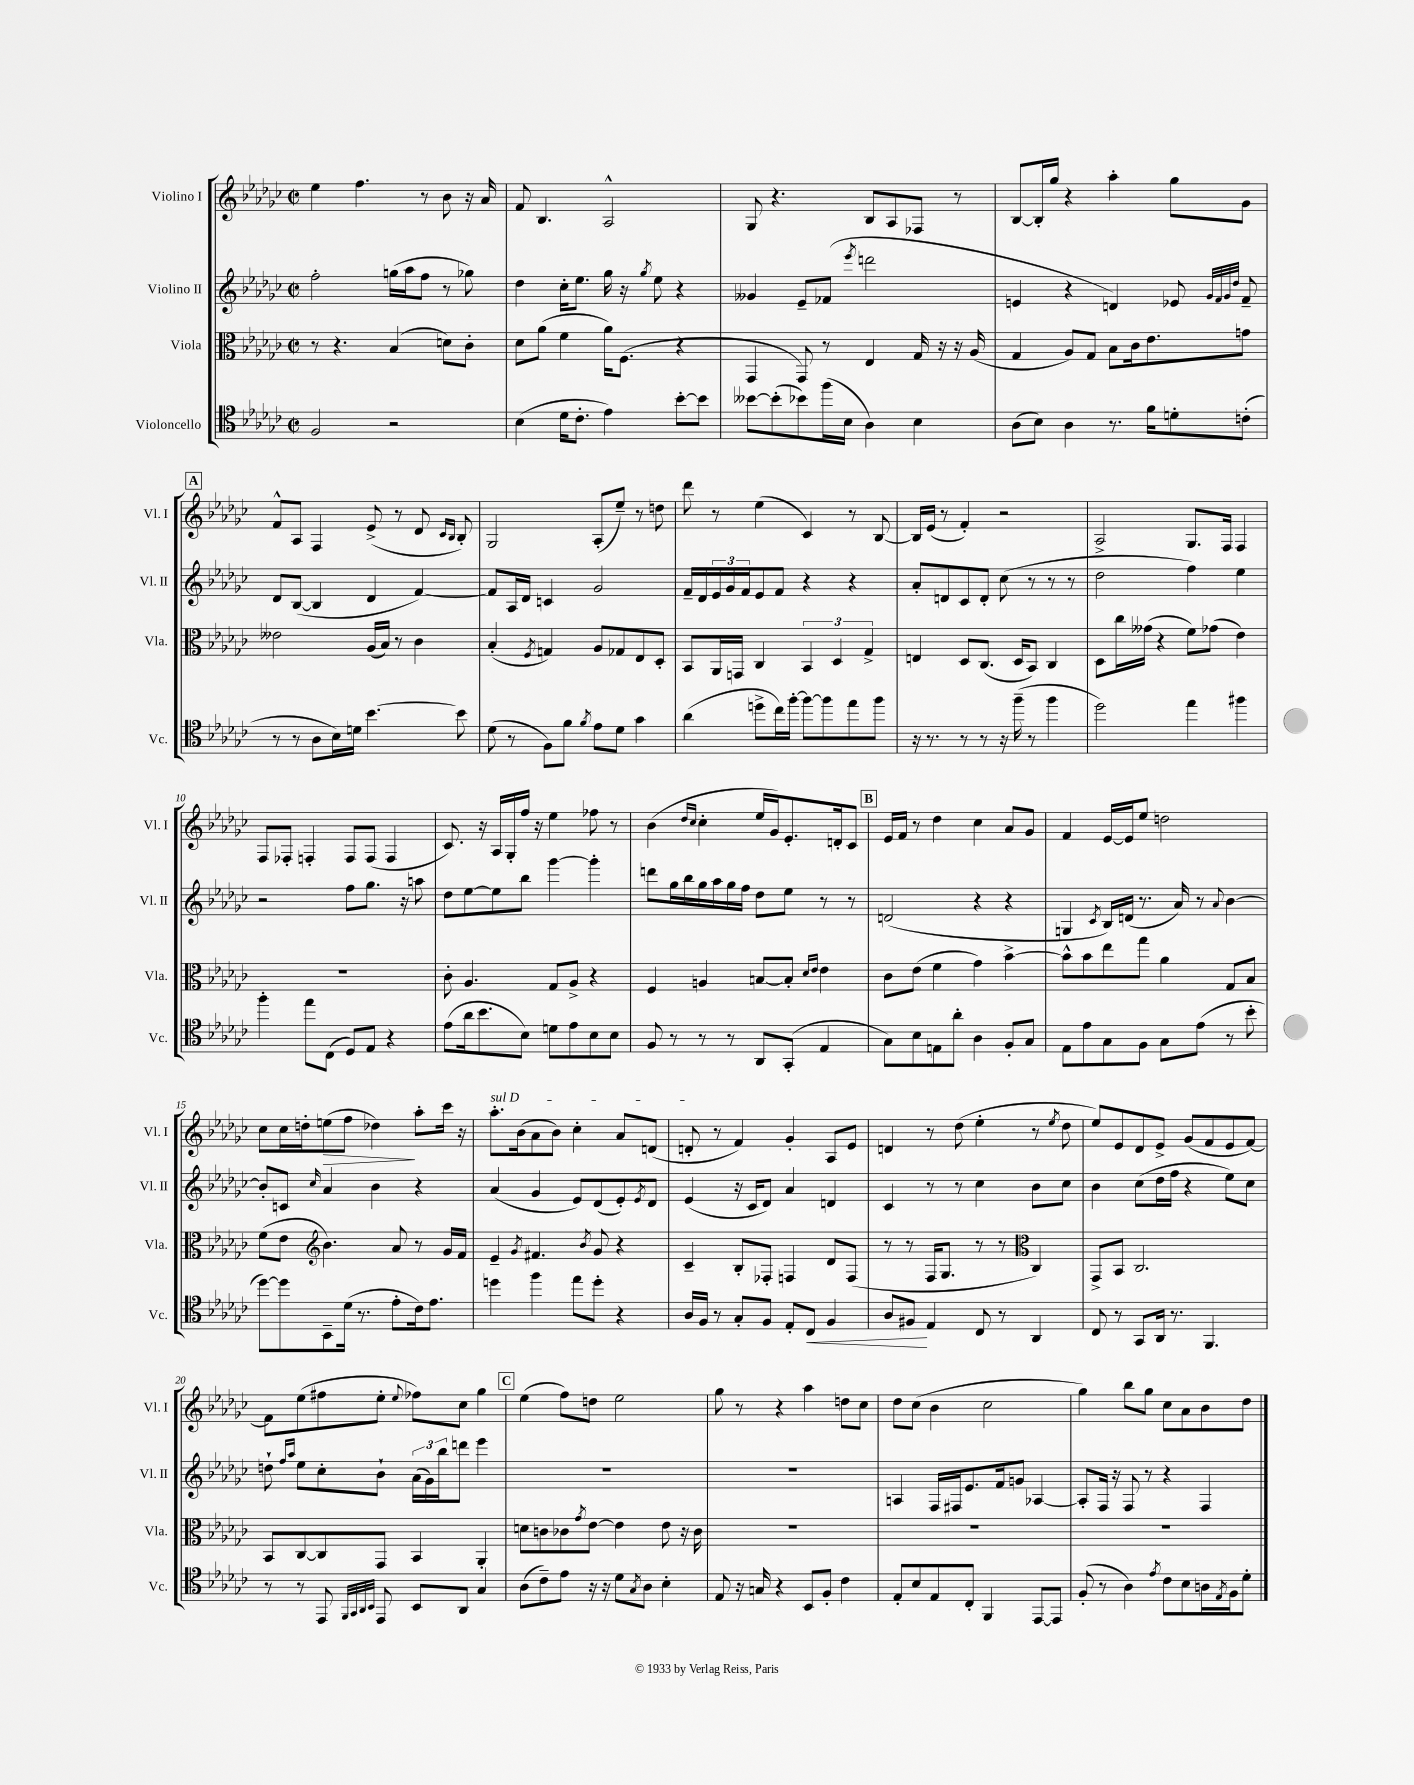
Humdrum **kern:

**kern	**kern	**kern	**kern
*staff4	*staff3	*staff2	*staff1
*clefC4	*clefC3	*clefG2	*clefG2
*k[b-e-a-d-g-c-]	*k[b-e-a-d-g-c-]	*k[b-e-a-d-g-c-]	*k[b-e-a-d-g-c-]
*M2/2	*M2/2	*M2/2	*M2/2
*met(c|)	*met(c|)	*met(c|)	*met(c|)
2F	8r	2ff'	4ee-
.	4.r	.	.
.	.	.	4.ff
2r	(4B-	(16gg	.
.	.	16aa-	.
.	.	8ff	8r
.	8d)	8r	8b-
.	8c-'	8gg-)	16r
.	.	.	16a-
=	=	=	=
(4B-	8d-	4dd-	8f
.	(8a-	.	4.B-
16d-	4f	16cc-'	.
8.c-'	.	8.ee-	.
4e-)	16a-)	16gg-	2A-^^
.	(8.F	16r	.
.	.	8qgg-	.
.	.	8ee-	.
[8b-'	4r	4r	.
8b-]	.	.	.
=	=	=	=
[8b--	4GG-	4g--	8G-
(8b--']	.	.	4.r
8b-)	8GG-)	8e-~	.
(16ff	8r	(8f-	.
16B-	.	.	.
.	.	8qeee-	.
4A-)	4E-	2ddd	8B-
.	.	.	8A-
4B-	16G-	.	8F-
.	16r	.	.
.	16r	.	8r
.	(16A-	.	.
=	=	=	=
(8A-	4G-	4e	[8B-
8B-)	.	.	16B-']
.	.	.	16gg-
4A-	8A-)	4r	4r
.	8G-	.	.
8.r	8B-	4d)	4aa-'
.	16c-	.	.
16f	8.e-	.	.
8d'	.	8e-	8gg-
.	.	32qqg-	.
.	.	32qqf	.
.	.	32qqg-	.
.	.	32qqdd-	.
(8c'	8g	8f~	8g-
=	=	=	=
8r	2e--	8d-	8f^^
8r	.	([8B-	8A-
8A-	.	4B-]	4F
16B-)	.	.	.
16d	.	.	.
[4.b-	(16A-	4d-	(8e-^
.	16B-)	.	.
.	8r	.	8r
.	4c-	[4f)	8d-
.	.	.	16qqc-
.	.	.	16qqB-
8b-]	.	.	8B-')
=	=	=	=
(8d-	(4B-'	8f]	2G-
8r	.	16A-	.
.	.	16d-	.
.	8qF	.	.
8F)	4G)	4c	.
8f	.	.	.
8qf	.	.	.
8e-	8A-	2g-	(8A-'
8d-	8G-	.	8ee-~)
4g-	8E-	.	8r
.	8D-'	.	8dd
=	=	=	=
(4a-	8BB-	16f~	8ddd-
.	.	16d-	.
.	16AA-	24e-	8r
.	.	24g-	.
.	16GG	.	.
.	.	24f	.
8dd^	4C-	8e-	(4ee-
16cc-)	.	8f	.
[16ff'	.	.	.
8ff_	6BB-	4r	4c-)
8ff]	.	.	.
.	6D-	.	.
8ee-	.	4r	8r
.	6G-^	.	.
8ff	.	.	[8B-
=	=	=	=
16r	4E	8a-'	16B-]
8.r	.	.	(16e-
.	.	8d	8r
8r	8D-	8c-	4f')
8r	(8.C-	8d'	.
16r	.	(8cc-	2r
(16ff~	16D-	.	.
8r	8BB-)	8r	.
4ff	4C-	8r	.
.	.	8r	.
=	=	=	=
2dd-)	8D-	2dd-	2A-^
.	16cc-	.	.
.	(16g--	.	.
.	4r	.	.
4ee-	8f)	4ff)	8.G-
.	(8g-	.	.
.	.	.	16F
4ff#	4e-)	4ee-	4F
=	=	=	=
4ff'	1r	2r	8F
.	.	.	8F-'
8ee-	.	.	4F'
(8C-	.	.	.
8D-)	.	8ff	8F
8E-	.	8.gg-	(8F
4r	.	.	4F
.	.	16r	.
.	.	8aa	.
=	=	=	=
(8e-	8c-'	8dd-	8.c-)
16a-	4.A-	[8ee-	.
8.b-	.	.	16r
.	.	8ee-]	16A-
.	.	.	16G-'
8B-)	.	8bb-	16ff
.	.	.	16r
8d	8G-	[4ggg-	4ee-
8e-	8A-^	.	.
8B-	4r	4ggg-']	8ff-
8B-	.	.	8r
=	=	=	=
8F	4F	8ddd	(4b-
8r	.	16gg-	.
.	.	16bb-	.
.	.	.	16qqdd-
.	.	.	16qqcc-
8r	4A	16gg-	4cc-'
.	.	16aa-	.
8r	.	16gg-	.
.	.	16ff	.
8AA-	[8B	8dd-	16ee-
.	.	.	16g-)
(8GG-'	8B']	8ee-	8.e-'
.	16qqd-	.	.
.	16qqe-	.	.
4E-	4e-	8r	.
.	.	.	16d'
.	.	8r	8c-
=	=	=	=
8G-)	8c-	(2d	16e-
.	.	.	16f
8B-	(8e-	.	8r
8E	4f	.	4dd-
8a-'	.	.	.
4A-	4g-)	4r	4cc-
8F'	[4b-^	4r	8a-
8G-	.	.	8g-
=	=	=	=
8E-	8b-^^]	4G	4f
8e-	8b-	.	.
.	.	8qc-	.
8G-	8ee-	16B-)	[16e-
.	.	(16d	16e-]
8F	8gg-	8.r	8ee-
8G-	4a-	.	2dd
.	.	16a-)	.
(8e-	.	8r	.
.	.	8qqa-	.
8r	8G-	[4b-	.
8b-'	8B-	.	.
=	=	=	=
[8dd-)	(8f	8b-']	8cc-
8dd-]	8e-	8c	16cc-
.	.	.	16dd'
*	*clefG2	*	*
.	.	16qqcc-	.
8BB-~	4.b-)	4a-	(8ee
(16d-	.	.	8ff
8.r	.	.	.
.	.	4b-	4dd-)
8e-'	8a-	.	.
16c-)	8r	4r	8aa-'
8.e-	.	.	.
.	16g-	.	16ccc-
.	16f	.	16r
=	=	=	=
4dd	4e-~	(4a-	8.aa-'
.	.	.	(16b-
.	8qg-	.	.
4ff	4.f#	4g-	8a-
.	.	.	8b-)
8ee-	.	8e-)	4cc-'
.	8qb-	.	.
8dd'	8g-	(8d-	.
4r	4r	8e-')	8a-
.	.	8qe-	.
.	.	8d-	(8d
=	=	=	=
16A-	4c-~	(4e-	8d'
16F	.	.	.
8r	.	.	8r
8G-'	8B-'	16r	4f)
.	.	16c-	.
8F	8F-'	8d-)	.
8E-'	4F	4a-	4g-'
8C-	.	.	.
4F	8d-	4d	8A-
.	(8F	.	8e-
=	=	=	=
8A-	8r	4c-	4d
8F#	8r	.	.
4E-	16F	8r	8r
.	8.G-	.	.
.	.	8r	(8dd-
8C-	8r	4cc-	4ee-'
8r	8r	.	.
*	*clefC3	*	*
4AA-	4C-)	8b-	8r
.	.	.	8qee-
.	.	8cc-	8dd-
=	=	=	=
8C-	8GG-^	4b-	8ee-)
8r	8BB-	.	8e-
8GG-	2.C-	(8cc-	8d-
16AA-	.	16dd-	8e-^
8.r	.	16ff	.
.	.	4r	(8g-
4.FF	.	.	8f
.	.	8ee-)	8e-
.	.	8cc-	[8f)
=	=	=	=
8r	8BB-	8dd`	8f]
.	.	16qqff	.
.	.	16qqaa-	.
8r	[8C-	8ee-	(8ee-
8EE-	8C-]	8cc-'	8ff#
32qqFF	.	.	.
32qqGG-	.	.	.
32qqAA-	.	.	.
32qqBB-	.	.	.
8EE-	8GG-	8b-`	8ee-'
.	.	.	8qqee-
8BB-	4BB-	(24a-	8ff-)
.	.	24g-)	.
.	.	24bb-	.
8AA-	.	8ddd	8cc-
4G-	4AA-'	4eee-	4gg-
=	=	=	=
(8A-	8d	1r	(4ee-
8c-~)	8c	.	.
8e-	8c-	.	8ff)
.	8qg-	.	.
16r	[8e-	.	8dd
16r	.	.	.
8d-	4e-]	.	2ee-
8qG-	.	.	.
8A-	.	.	.
4B-'	8e-	.	.
.	16r	.	.
.	16c-	.	.
=	=	=	=
8E-	1r	1r	8gg-
16r	.	.	8r
16G	.	.	.
4r	.	.	4r
8BB-	.	.	4aa-
8F'	.	.	.
4c-	.	.	8dd
.	.	.	8cc-
=	=	=	=
8E-'	1r	4A	8dd-
8B-	.	.	(8cc-
8E-	.	16F	4b-
.	.	16F#	.
8C-'	.	8.e-	.
4FF	.	.	2cc-
.	.	16f	.
.	.	8g	.
[8EE-	.	[4A-	.
8EE-]	.	.	.
=	=	=	=
(8F'	1r	8A-']	4gg-)
8r	.	16F	.
.	.	16r	.
4A-)	.	8F	8bb-
.	.	8r	8gg-
8qe-	.	.	.
8c-	.	4r	8cc-
8B-	.	.	8a-
16A	.	4F	8b-
8qE-	.	.	.
16F	.	.	.
8d-'	.	.	8dd-
==	==	==	==
*-	*-	*-	*-
